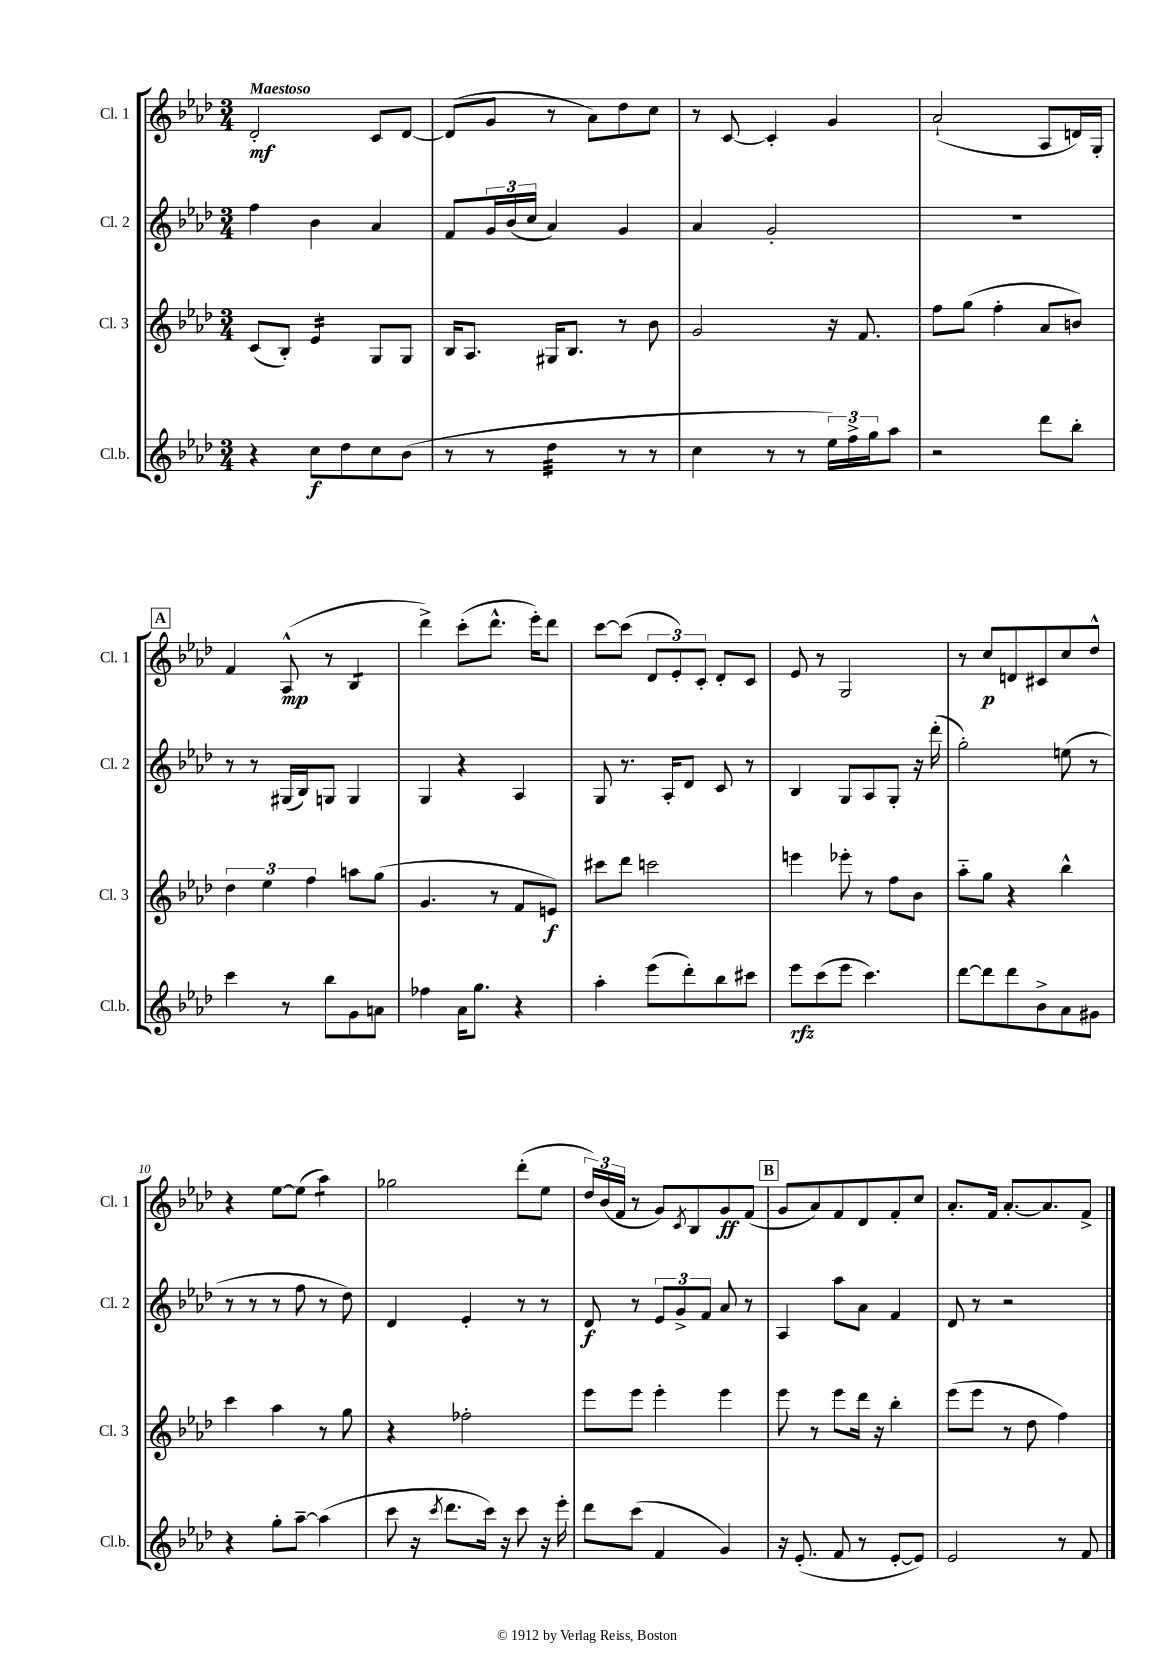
<<
\new StaffGroup <<
\new Staff = "s0" \with { instrumentName = "Cl. 1" shortInstrumentName = "Cl. 1" } {
    \clef treble \key aes \major \numericTimeSignature \time 3/4 \tempo "Maestoso"
    des'2-.\mf c'8 des'8~ |
    des'8( g'8 r8 aes'8) des''8 c''8 |
    r8 c'8~ c'4-. g'4 |
    aes'2-!( aes8 d'16) g16-. |
    \mark \markup { \box "A" } f'4 aes8-^\mp( r8 bes4:8 |
    des'''4->) c'''8-.( des'''8.-^ ees'''16-.) des'''8 |
    c'''8~ c'''8( \tuplet 3/2 { des'8 ees'8-.) c'8-. } des'8-. c'8 |
    ees'8 r8 g2 |
    r8 c''8\p d'8 cis'8 c''8 des''8-^ |
    r4 ees''8~ ees''8( aes''4:8) |
    ges''2 des'''8-.( ees''8 |
    \tuplet 3/2 { des''16) bes'16( f'16 } r8 g'8) \acciaccatura { c'8 } bes8 g'8\ff f'8( |
    \mark \markup { \box "B" } g'8 aes'8) f'8 des'8 f'8-. c''8 |
    aes'8.-. f'16 aes'8.~-. aes'8. f'8-> \bar "|." |
}
\new Staff = "s1" \with { instrumentName = "Cl. 2" shortInstrumentName = "Cl. 2" } {
    \clef treble \key aes \major \numericTimeSignature \time 3/4
    f''4 bes'4 aes'4 |
    f'8 \tuplet 3/2 { g'16 bes'16( c''16 } aes'4) g'4 |
    aes'4 g'2-. |
    R2. |
    \mark \markup { \box "A" } r8 r8 gis16( bes16) g8 g4 |
    g4 r4 aes4 |
    g8 r8. aes16-. des'8 c'8 r8 |
    bes4 g8 aes8 g8-. r16 des'''16-.( |
    g''2-.) e''8( r8 |
    r8 r8 r8 f''8 r8 des''8) |
    des'4 ees'4-. r8 r8 |
    des'8\f r8 \tuplet 3/2 { ees'8 g'8-> f'8 } aes'8 r8 |
    \mark \markup { \box "B" } aes4 aes''8 aes'8 f'4 |
    des'8 r8 r2 \bar "|." |
}
\new Staff = "s2" \with { instrumentName = "Cl. 3" shortInstrumentName = "Cl. 3" } {
    \clef treble \key aes \major \numericTimeSignature \time 3/4
    c'8( bes8-.) ees'4:16 g8 g8 |
    bes16 aes8. gis16 bes8. r8 bes'8 |
    g'2 r16 f'8. |
    f''8 g''8( f''4-. aes'8 b'8) |
    \mark \markup { \box "A" } \tuplet 3/2 { des''4 ees''4 f''4 } a''8 g''8( |
    g'4. r8 f'8 e'8\f) |
    cis'''8 des'''8 c'''2 |
    e'''4 ees'''8-. r8 f''8 bes'8 |
    aes''8-_ g''8 r4 bes''4-^ |
    c'''4 aes''4 r8 g''8 |
    r4 fes''2-. |
    ees'''8 ees'''8 ees'''4-. ees'''4 |
    \mark \markup { \box "B" } ees'''8 r8 ees'''8 des'''16 r16 bes''4-. |
    ees'''8( ees'''8 r8 des''8 f''4) \bar "|." |
}
\new Staff = "s3" \with { instrumentName = "Cl.b." shortInstrumentName = "Cl.b." } {
    \clef treble \key aes \major \numericTimeSignature \time 3/4
    r4 c''8\f des''8 c''8 bes'8( |
    r8 r8 des''4:32 r8 r8 |
    c''4 r8 r8 \tuplet 3/2 { ees''16) f''16-> g''16 } aes''8 |
    r2 des'''8 bes''8-. |
    \mark \markup { \box "A" } c'''4 r8 bes''8 g'8 a'8 |
    fes''4 aes'16 g''8. r4 |
    aes''4-. ees'''8( des'''8-.) bes''8 cis'''8 |
    ees'''8\rfz c'''8( ees'''8 c'''4.) |
    des'''8~ des'''8 des'''8 bes'8-> aes'8 gis'8 |
    r4 g''8-. aes''8~-- aes''4( |
    c'''8 r16 \acciaccatura { c'''8 } des'''8. c'''16) r16 c'''8 r16 ees'''16-. |
    des'''8 c'''8( f'4 g'4) |
    \mark \markup { \box "B" } r16 ees'8.-.( f'8 r8 ees'8~-. ees'8) |
    ees'2 r8 f'8 \bar "|." |
}
>>
>>
